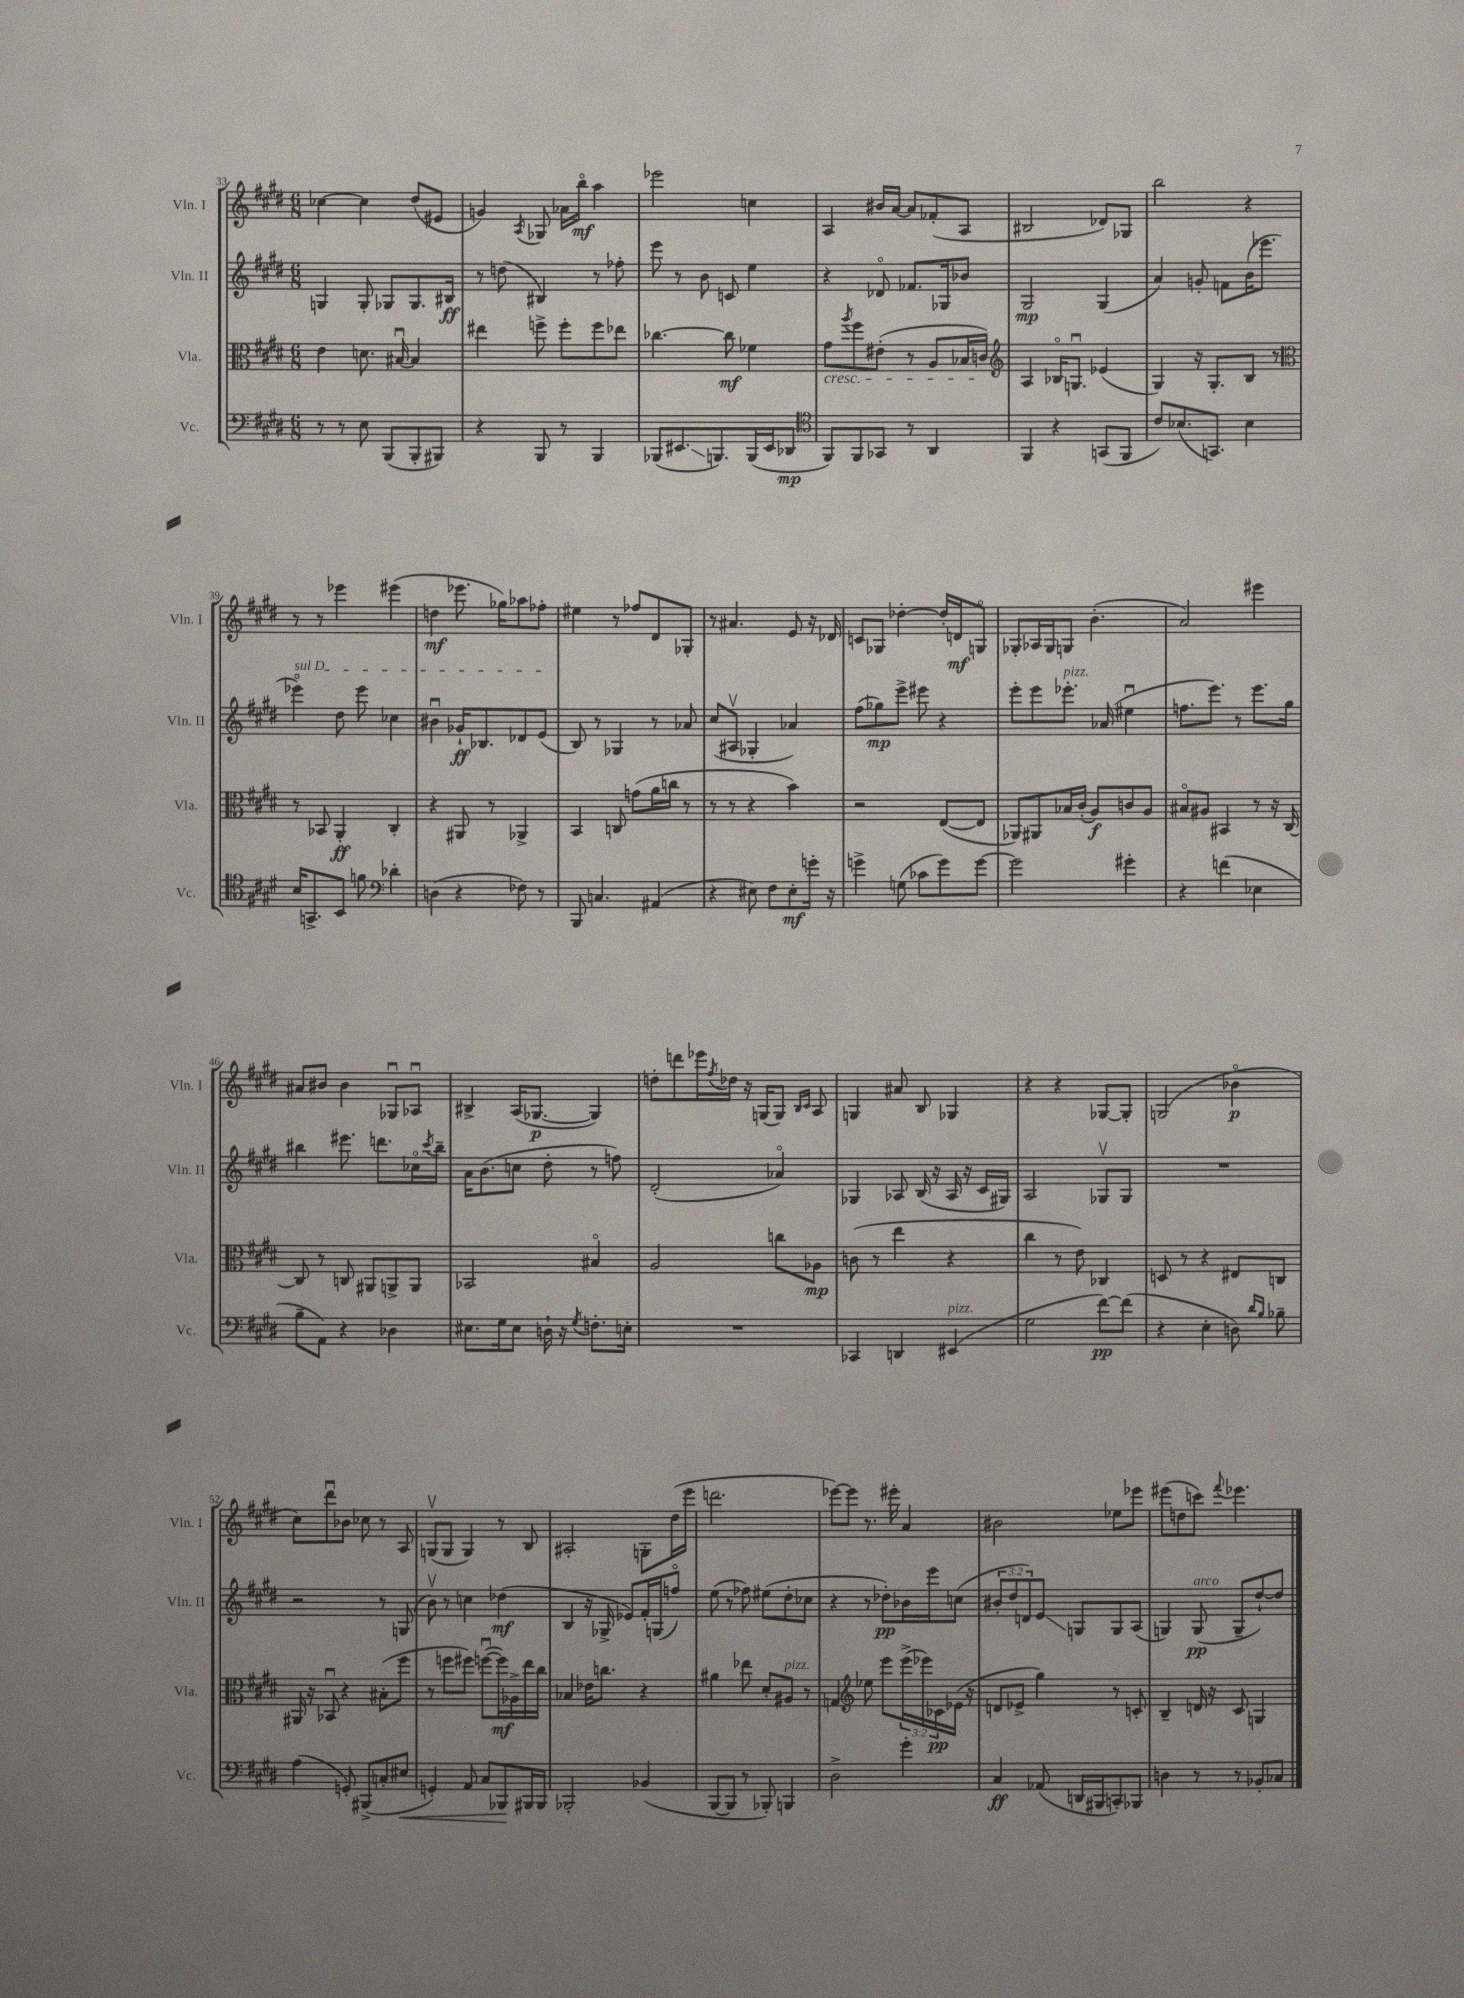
<<
\new StaffGroup <<
\new Staff = "s0" \with { instrumentName = "Vln. I" shortInstrumentName = "Vln. I" } {
    \clef treble \key e \major \numericTimeSignature \time 6/8
    ces''4~ ces''4 dis''8( eis'8 |
    g'4) \acciaccatura { a8 } ges8 aes'16 b''16\flageolet\mf a''4 |
    ees'''2 c''4 |
    a4 bis'16 a'16~ a'8 fes'8-.( a8 |
    bis2 des'8) ges8 |
    b''2 r4 |
    r8 r8 ees'''4 eis'''4( |
    d''4\mf ees'''8. ges''16) aes''8 fes''8-. |
    eis''4 r8 fes''8 dis'8 ges8-. |
    r8 ais'4. e'8 r16 des'16 |
    c'8 ges8 des''4~-. des''16-. d'16\mf g8\flageolet |
    ges8-. aes16 ges16 g8 b'4.-.( |
    a'2) eis'''4 |
    ais'8 bis'8 bis'4 ges8\downbow aes8\downbow |
    bis4-> a16( ges8.~\p ges4) |
    d''8-. d'''8 ees'''16 \acciaccatura { fis''8 } des''16 r16 g16( g8) \grace { b16 cis'16 } a8 |
    g4 ais'8 b8 ges4 |
    r4 r4 ges8~ ges8-. |
    g2( bes'4\flageolet\p |
    cis''8) dis'''8\downbow bes'8 ces''8 r8 a8 |
    g8\upbow( g8 g4) r8 b8 |
    ais2-. g8-. dis''16( e'''16 |
    d'''2. |
    ees'''8~) ees'''8 r8. eis'''16-. a'4 |
    bis'2 ees''8 ees'''8 |
    eis'''8( d''8 c'''8) \appoggiatura { fis'''8 } ees'''4. \bar "|." |
}
\new Staff = "s1" \with { instrumentName = "Vln. II" shortInstrumentName = "Vln. II" } {
    \clef treble \key e \major \numericTimeSignature \time 6/8 \override Staff.TupletNumber.text = #tuplet-number::calc-fraction-text
    g4 g8-. ges8 ges8. bis16\ff |
    r8 d''8( bis4) r8 fes''8-. |
    e'''8 r8 b'8 c'8 e''4 |
    r4 des'8\flageolet fes'8. ges16 bes'8 |
    gis2\mp gis4( |
    a'4) g'8-. f'8 b'16( ees'''8. |
    \once \override TextSpanner.bound-details.left.text = \markup { \italic "sul D" } ees'''4\flageolet\startTextSpan) dis''8 ees'''8 ces''4 |
    bis'4\downbow ges'16-!\ff bes8. des'8 e'8\stopTextSpan( |
    b8) r8 ges4 r8 aes'8 |
    cis''8( ais8\upbow ges4-. aes'4) |
    fis''8( ges''8\mp) e'''8-> eis'''8 r4 |
    e'''8-. e'''8 ees'''8.-.^\markup { \italic "pizz." } aes'16( eis''4\downbow |
    f''8. e'''8.) r8 e'''8. gis''16 |
    bis''4 eis'''8. d'''8. ces''16\flageolet \acciaccatura { cis'''8 } bis''16-- |
    a'16 b'8.( c''8 dis''8-. r8 f''8) |
    dis'2-.( aes'4\flageolet) |
    ges4 aes8 b16( r16 aes16 r16 cis'16 gis16) |
    a2 ges8\upbow ges8 |
    R2. |
    r2 r8 g8( |
    b'8\upbow) r8 c''4 des''4\mf( |
    b4 r16 ges16-> ees'8) fis'16-. g16( f''8\flageolet) |
    e''8( r8 fes''8) eis''8( dis''8-. ces''8 |
    r4 r8 des''8-.\pp) bes'16 e'''16 c''8( |
    \tuplet 3/2 { bis'8-. dis''8 d'8) } e'8\glissando g8 g8 a8( |
    g4) g8\pp^\markup { \italic "arco" }( g8-- dis''8~-!) dis''8 \bar "|." |
}
\new Staff = "s2" \with { instrumentName = "Vla." shortInstrumentName = "Vla." } {
    \clef alto \key e \major \numericTimeSignature \time 6/8 \override Staff.TupletNumber.text = #tuplet-number::calc-fraction-text
    e'4 d'8. bis16~\downbow bis4 |
    eis''4 f''8-> f''8-. f''8 ees''8 |
    ces''4.~ ces''8\mf fes'4 |
    gis'8\cresc \acciaccatura { a''8 } fis''8 eis'8-.( r8 a8 bes16 c'16\!) |
    \clef treble a4 bes16\flageolet g8.\downbow ees'4( |
    gis4) r16 gis8.-. b8 r8 |
    \clef alto r8 bes,8 a,4-.\ff cis4-. |
    r4 ais,8 r8 aes,4-> |
    b,4 c8 g'8( a'16 c''16 r8 |
    r8 r8 r4 b'4) |
    r2 e8~( e8 |
    aes,8) ais,8 bes16 cis'16-.( a8\f) c'8 a8 |
    bis8\flageolet ais8 bis,4 r8 r16 cis16~ |
    cis8 r8 c8 ais,8 a,8-> a,8 |
    bes,2 bis4\flageolet |
    a2 c''8 aes8\mp |
    c'8( r8 e''4 r4 |
    cis''4 r8 e'8) ces4 |
    d8 r8 r4 eis8 c8 |
    ais,16 r16 bes,8\downbow r4 bis8-.( fis''8 |
    r8 f''8 fis''8) f''8~\downbow( f''16\mf) aes16-> e''16 cis''16 |
    bes4 ees'16 c''8. r4 |
    ais'4 ees''8 dis'8-. ais8^\markup { \italic "pizz." } r8 |
    g4 \clef treble ees''8 e'''8 \tuplet 3/2 { e'''16->( ees'''16) ces'16\pp } ees'16( r16 |
    d'8 ees'8-> gis''4) r8 c'8-. |
    b4-- d'16 r16 cis'8 g4 \bar "|." |
}
\new Staff = "s3" \with { instrumentName = "Vc." shortInstrumentName = "Vc." } {
    \clef bass \key e \major \numericTimeSignature \time 6/8
    r8 r8 e8 b,,8( b,,8-. bis,,8) |
    r4 b,,8 r8 b,,4 |
    bes,,8( eis,8.\glissando b,,8.) b,,16( eis,16 des,8\mp |
    \clef tenor fis,8) fis,8 ges,8 r8 a,4 |
    fis,4 r4 g,8( fis,8 |
    cis'8) bes8.( g,8.) bes4 |
    b16 g,8.-> b,8 f'8 \clef bass des'4-. |
    d4( r4 fes8) r8 |
    b,,8 c4. ais,4( |
    r4 eis8) fis8 eis8-.\mf g'16-. r16 |
    g'4-> g8( ces'8 g'8) g'8~ |
    g'2 gis'4-. |
    r4 f'4( ees4 |
    b8-- a,8) r4 des4 |
    eis8. gis16 eis8 d16-! r16 \acciaccatura { gis8 } f8.-. e16-. |
    R2. |
    ces,4 d,4 eis,4^\markup { \italic "pizz." }( |
    gis2 fis'8~\pp) fis'8( |
    r4 e4-. d8) \grace { dis'16 b16 } bes8-- |
    a4( g,8-.) bis,,8->( c8-. eis8\< |
    g,4-.) a,8 cis8 bes,,8\! bis,,16 bis,,16 |
    bes,,2-. bes,4( |
    b,,8~ b,,8 r8 bes,,8-.) b,,4 |
    dis2-> gis'4-. |
    cis4\ff aes,8( d,16 bis,,16 c,8-.) bes,,8 |
    d4 r8 r8 bes,8-. ces8 \bar "|." |
}
>>
>>
\layout { \context { \Score currentBarNumber = #33 } }
